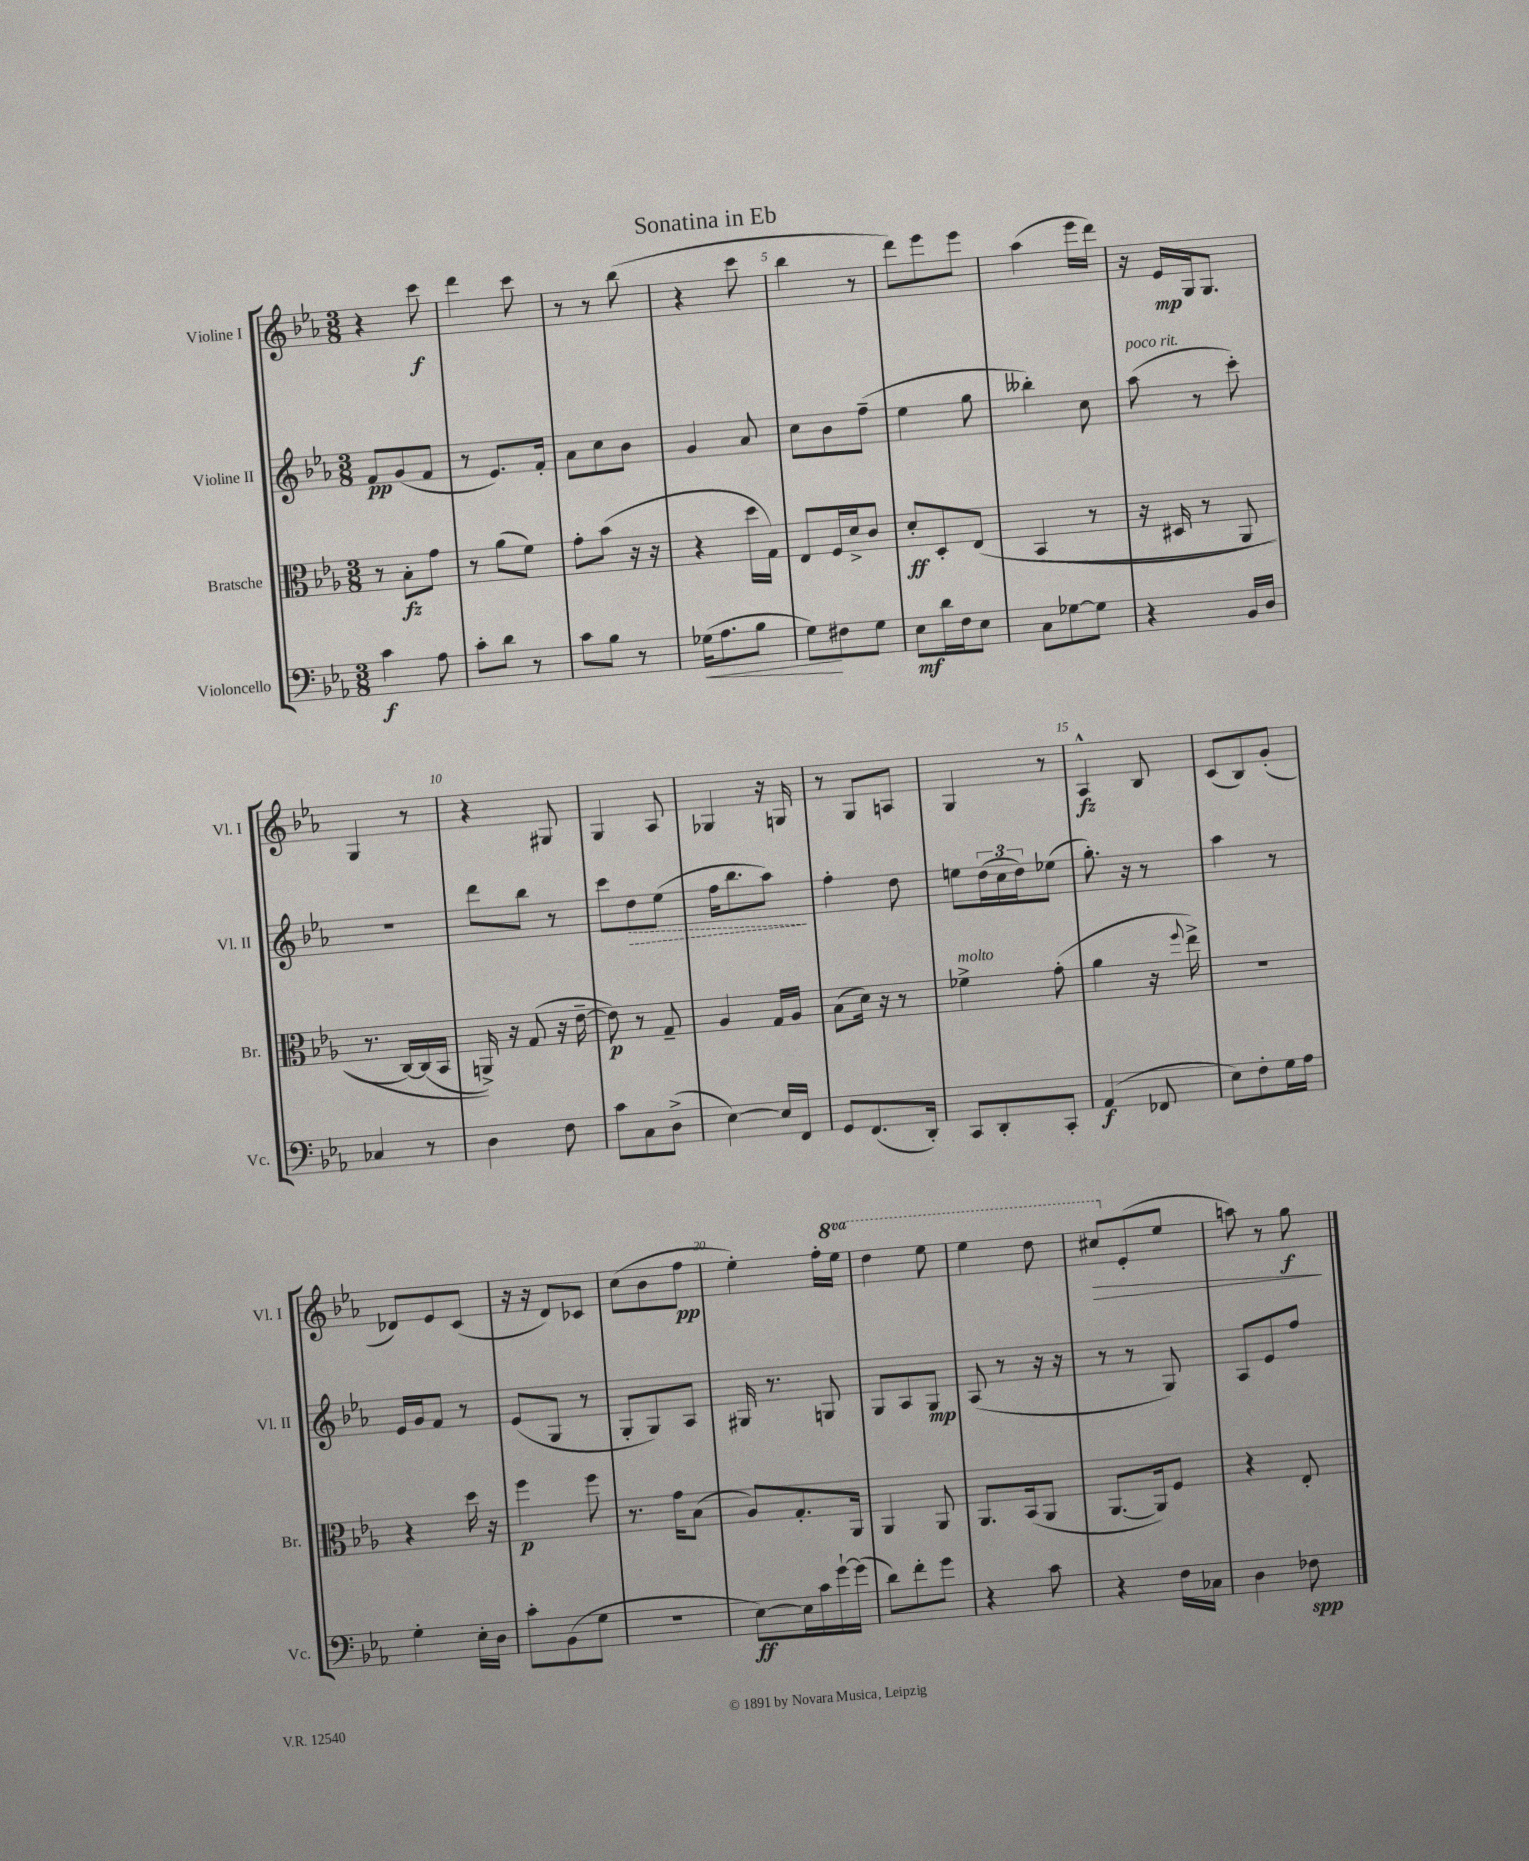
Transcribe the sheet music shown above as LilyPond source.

\header { title = "Sonatina in Eb" }
<<
\new StaffGroup <<
\new Staff = "s0" \with { instrumentName = "Violine I" shortInstrumentName = "Vl. I" } {
    \clef treble \key ees \major \numericTimeSignature \time 3/8 \set Staff.ottavationMarkups = #ottavation-simple-ordinals
    r4 c'''8\f |
    d'''4 c'''8 |
    r8 r8 bes''8( |
    r4 c'''8 |
    bes''4 r8 |
    d'''8) ees'''8 ees'''8 |
    aes''4( ees'''16 d'''16) |
    r16 ees'16\mp g16 g8. |
    g4 r8 |
    r4 gis8 |
    g4 aes8 |
    ges4 r16 g16 |
    r8 g8 a8 |
    g4 r8 |
    aes4-^\fz bes8 |
    c'8( bes8) g'8-.( |
    des'8) ees'8 c'8( |
    r16 r16 d'8) ces'8 |
    c''8( bes'8 f''8\pp |
    ees''4-.) f''16-. \ottava #1 ees'''16 |
    d'''4 ees'''8 |
    ees'''4 d'''8 |
    cis'''8\> \ottava #0 ees'8-.( ees''8 |
    a''8) r8 g''8\f\! \bar "|." |
}
\new Staff = "s1" \with { instrumentName = "Violine II" shortInstrumentName = "Vl. II" } {
    \clef treble \key ees \major \numericTimeSignature \time 3/8
    f'8\pp g'8( f'8 |
    r8 ees'8.) f'16-. |
    aes'8 c''8 bes'8 |
    g'4 aes'8 |
    c''8 bes'8 f''8--( |
    ees''4 g''8 |
    beses''4-.) c''8 |
    aes''8^\markup { \italic "poco rit." }( r8 c'''8-.) |
    r4. |
    d'''8 bes''8 r8 |
    c'''8 \once \override Hairpin.style = #'dashed-line d''8\> ees''8( |
    f''16 bes''8. aes''8\!) |
    f''4-. d''8 |
    e''8 \tuplet 3/2 { d''16( c''16 d''16) } ees''8( |
    g''8.-.) r16 r8 |
    aes''4 r8 |
    ees'16 g'16 f'8 r8 |
    ees'8( g8 r8 |
    g8-. g8) aes8 |
    gis16 r8. g8 |
    g8 aes8 g8\mp |
    aes8( r8 r16 r16 |
    r8 r8 g8) |
    aes8 ees'8 f''8 \bar "|." |
}
\new Staff = "s2" \with { instrumentName = "Bratsche" shortInstrumentName = "Br." } {
    \clef alto \key ees \major \numericTimeSignature \time 3/8
    r8 bes8-.\fz g'8 |
    r8 aes'8( f'8) |
    g'8-. bes'8( r16 r16 |
    r4 d''16 g16) |
    ees8 f16 d'16-> c'8 |
    d'8-.\ff d8-. ees8\( |
    bes,4( r8 |
    r16 dis16 r8 aes,8 |
    r8. c16~) c16( bes,16 |
    a,16->)\) r16 g8( r16 ees'16~-- |
    ees'8\p) r8 g8-- |
    aes4 g16 aes16 |
    bes8( d'16) r16 r8 |
    fes'4->^\markup { \italic "molto" } g'8-.( |
    aes'4 r16 \appoggiatura { f''8 } ees''16->) |
    R4. |
    r4 d''16 r16 |
    f''4\p f''8 |
    r8. g'16 bes8( |
    aes8) g8.-. aes,16 |
    aes,4 aes,8 |
    aes,8. bes,16( aes,8 |
    aes,8.~ aes,16) f8 |
    r4 ees8-. \bar "|." |
}
\new Staff = "s3" \with { instrumentName = "Violoncello" shortInstrumentName = "Vc." } {
    \clef bass \key ees \major \numericTimeSignature \time 3/8
    c'4\f aes8 |
    c'8-. d'8 r8 |
    c'8 bes8 r8 |
    ges16\<( aes8. bes8 |
    g8\!) fis8 g8 |
    ees8\mf d'16 f16 ees8 |
    c8 ges8~ ges8 |
    r4 bes,16 d16 |
    ces4 r8 |
    d4 f8 |
    c'8 c8 d8->( |
    ees4~) ees16 f,16 |
    g,8 f,8.( d,16-.) |
    c,8 d,8-. c,8-. |
    aes,4\f( fes,8 |
    ees8) f8-. g16 aes16 |
    g4-. ees16-. d16 |
    c'8-. bes,8( g8 |
    R4. |
    ees8~\ff) ees16 c'16 g'16~-! g'16( |
    d'8) f'8-. g'8 |
    r4 c'8 |
    r4 f16 ces16 |
    d4 fes8\spp \bar "|." |
}
>>
>>
\layout { \context { \Score \override BarNumber.break-visibility = ##(#f #t #t) barNumberVisibility = #(every-nth-bar-number-visible 5) } }
